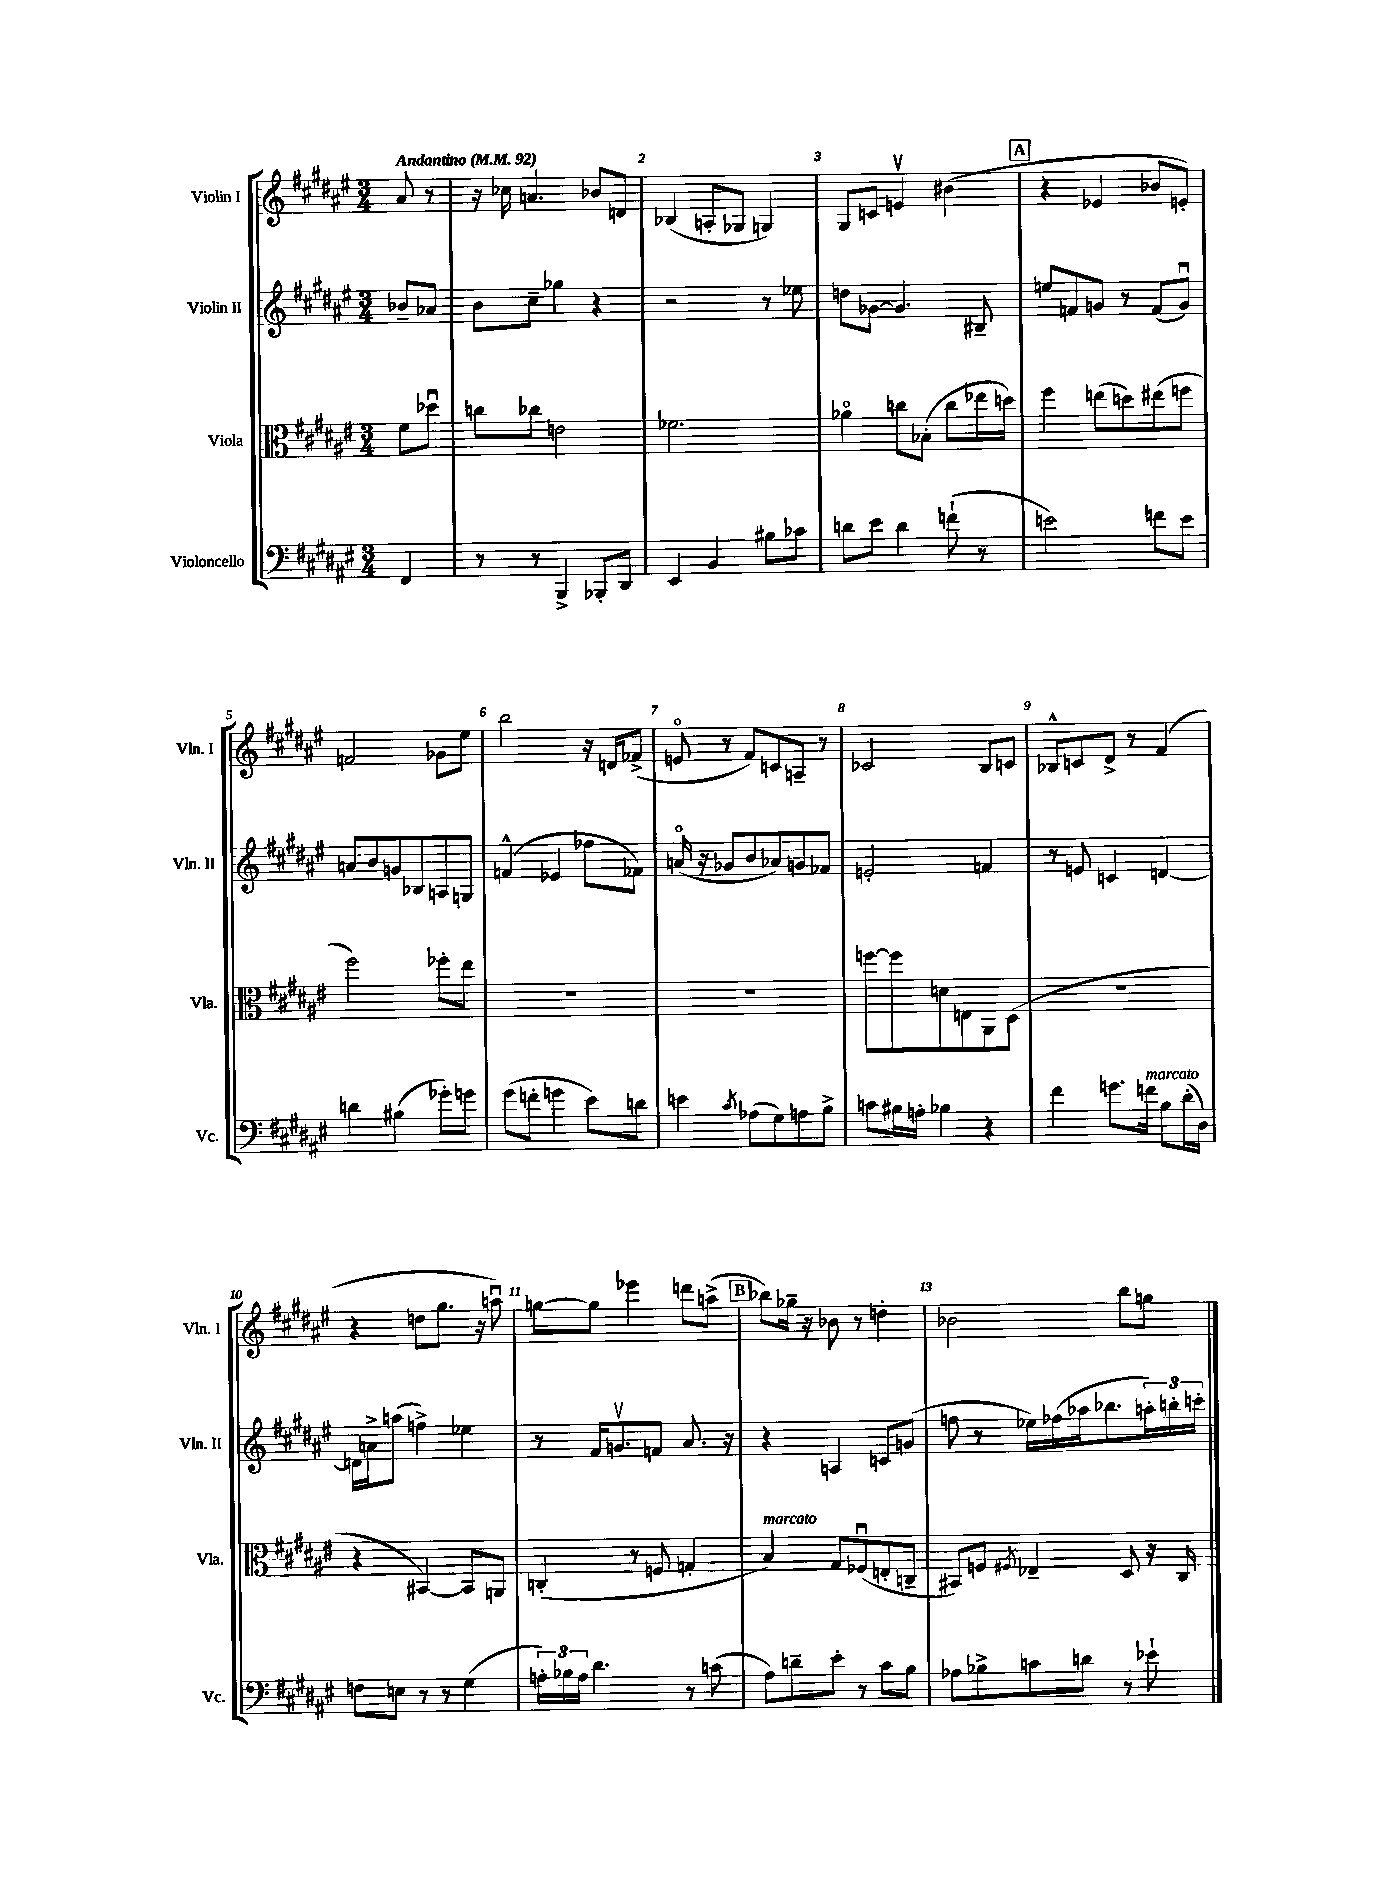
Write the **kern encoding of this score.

**kern	**kern	**kern	**kern
*staff4	*staff3	*staff2	*staff1
*clefF4	*clefC3	*clefG2	*clefG2
*k[f#c#g#d#a#e#]	*k[f#c#g#d#a#e#]	*k[f#c#g#d#a#e#]	*k[f#c#g#d#a#e#]
*M3/4	*M3/4	*M3/4	*M3/4
*MM92	*MM92	*MM92	*MM92
4FF#/	8f#\L	8b-~/L	8a#/
.	8dd-u\J	8a-/J	8r
=	=	=	=
8r	8cc\L	8b\L	16r
.	.	.	16cc-\
8r	8cc-\J	8cc#~\J	4.a/
4BBB^/	2e\	4gg-\	.
8BBB-'/L	.	4r	8b-/L
8DD#/J	.	.	8d/J
=	=	=	=
4EE#/	2.f-\	2r	(4B-/
4BB/	.	.	8A'/L
.	.	.	8G-/J
8B#\L	.	8r	4G/)
8c-\J	.	8ee-\	.
=	=	=	=
8d\L	4a-o\	8dd\L	8G#/L
8e#\J	.	[8g-\J	8c/J
4d\	8cc\L	4.g-/]	4ev/
.	(8B-'\J	.	.
(8f`\	8cc\L	.	(4b#\
8r	16ee-\L	8B#~/	.
.	16dd\JJ)	.	.
=	=	=	=
2e\)	4ff#\	8ee/L	4r
.	.	8f/	.
.	(8ee\L	8g/J	4e-/
.	8dd\)	8r	.
8f\L	(8ee#\	(8f/L	8b-/L
8e\J	8ff\J	8gu/J)	8e'/J)
=	=	=	=
4d\	2ff#\)	8a/L	2f/
.	.	8b/	.
(4B#\	.	8g/	.
.	.	8B-/	.
8g-'\L)	8ff-'\L	8A/	8g-\L
8g\J	8ee#\J	8G/J	8ee#\J
=	=	=	=
(8g#\L	2.r	(4f^^/	2bb\
8f'\J	.	.	.
4g\	.	4e-/	.
8e#\L)	.	8ff-\L	16r
.	.	.	16d/LK
8d\J	.	8f-\J)	(8f-^/J
=	=	=	=
4e\	2.r	(16ao/	8eo/
.	.	16r	.
.	.	8g-/L	8r
8qc#/	.	.	.
(8A-\L	.	8b/	8f#/L)
8G#\)	.	8a-/)	8c/
8A\	.	8g/	8A~/J
8B^\J	.	8f-/J	8r
=	=	=	=
8c\L	[8ff\L	2e'/	2c-/
16B#\L	8ff\]	.	.
16A'\JJ	.	.	.
4B-\	8d\	.	.
.	8E\	.	.
4r	8AA#\	4f/	8B/L
.	(8D#\J	.	8c/J
=	=	=	=
4f#\	2.r	8r	8B-^^/L
.	.	8e/	8c/
8.g\L	.	4c/	8d#^/J
.	.	.	8r
16f\Jk	.	.	.
8B\L	.	[4d/	(4f#/
(16d#'\L	.	.	.
16D#\JJ)	.	.	.
=	=	=	=
8F\L	4r	16d\]LL	4r
.	.	16a^\J	.
8E\J	.	(8aa\J	.
8r	[4BB#/)	4ff^\)	8dd\L
8r	.	.	8.gg#\J
(4G#\	8BB#/]L	4ee-\	.
.	.	.	16r
.	8AA/J	.	8aau\)
=	=	=	=
24A'\LL)	(4C'/	8r	[8gg\L
24B-\	.	.	.
24A\JJ	.	.	.
4.d#\	.	16f#/LK	8gg\]J
.	.	8.gv/	.
.	8r	.	4eee-\
.	8F/	8f/J	.
8r	4G'/	8.a#/	8ddd\L
(8c\	.	.	(8aa^\J
.	.	16r	.
=	=	=	=
8A#\L)	4B/)	4r	8bb-\L)
8d~\	.	.	16gg-~\Jk
.	.	.	16r
8e#'\J	8G#/L	4A/	8b-\
8r	(8F-u/	.	8r
8c#\L	8E'/	8c/L	4dd'\
8B\J	8C~/J	(8g/J	.
=	=	=	=
8A-\L	8BB#/L)	8ff\	2b-\
8B-^\	8F/J	8r	.
.	8qF#/	.	.
8c\	4E-~/	16ee-\LL)	.
.	.	(16ff-\	.
8d\J	.	16aa-\J	.
.	.	8.bb-\	.
8r	8D#/	.	8bb\L
8e-`\	16r	24aa'\L)	8gg\J
.	.	24bb'\	.
.	16C#/	.	.
.	.	24ccc'\JJ	.
==	==	==	==
*-	*-	*-	*-
